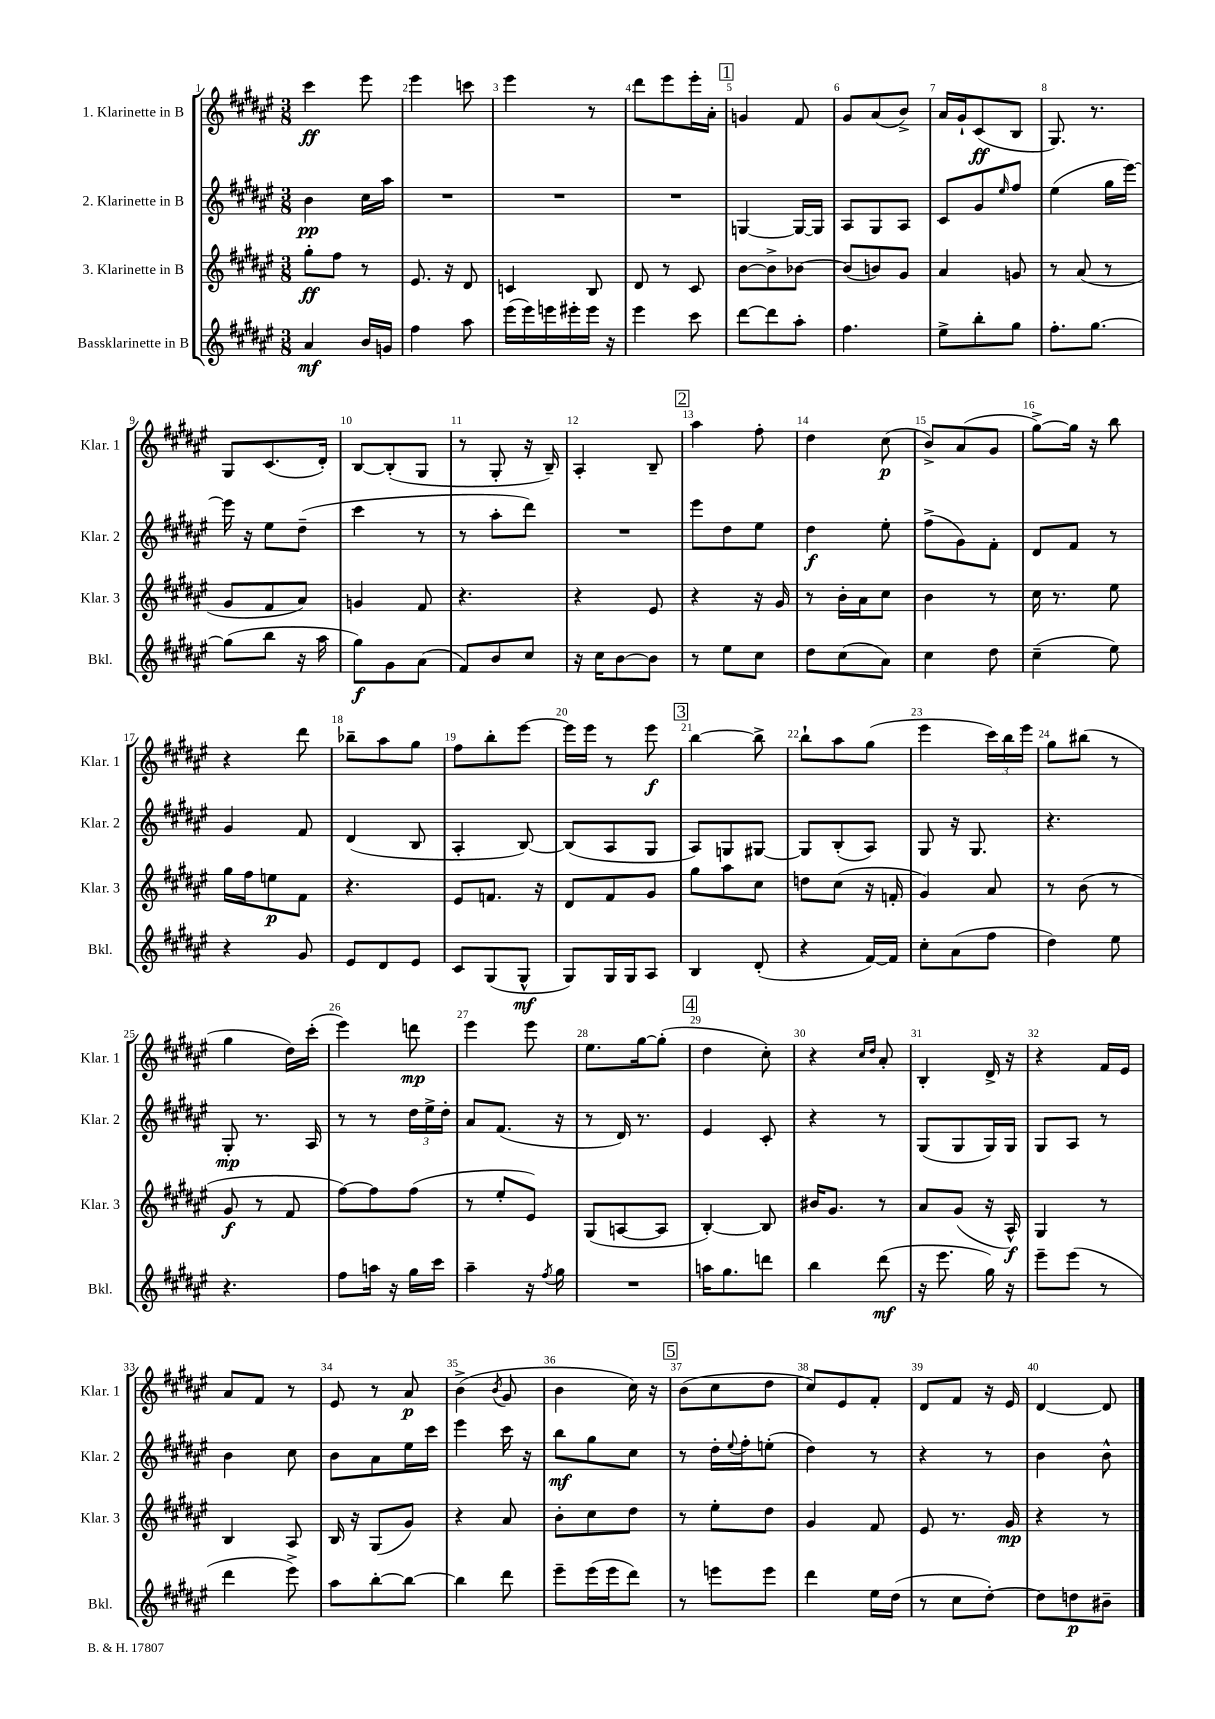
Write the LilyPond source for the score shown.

<<
\new StaffGroup <<
\new Staff = "s0" \with { instrumentName = "1. Klarinette in B" shortInstrumentName = "Klar. 1" } {
    \clef treble \key fis \major \numericTimeSignature \time 3/8
    cis'''4\ff eis'''8 |
    eis'''4 c'''8 |
    eis'''4 r8 |
    dis'''8 eis'''8 eis'''16-. ais'16-. |
    \mark \markup { \box "1" } g'4 fis'8 |
    gis'8 ais'8( b'8->) |
    ais'16 gis'16-! cis'8\ff( b8 |
    gis8.) r8. |
    gis8 cis'8.( dis'16-.) |
    b8~ b8-.( gis8 |
    r8 gis8-. r16 b16--) |
    ais4-. b8-- |
    \mark \markup { \box "2" } ais''4 fis''8-. |
    dis''4 cis''8\p( |
    b'8->) ais'8( gis'8 |
    gis''8~->) gis''16 r16 b''8 |
    r4 dis'''8 |
    bes''8-- ais''8 gis''8 |
    fis''8 b''8-. eis'''8~ |
    eis'''16 eis'''16 r8 eis'''8\f |
    \mark \markup { \box "3" } b''4~ b''8-> |
    b''8-! ais''8 gis''8( |
    eis'''4 \tuplet 3/2 { cis'''16) b''16 eis'''16 } |
    gis''8 bis''8( r8 |
    gis''4 dis''16) cis'''16-.( |
    eis'''4) d'''8\mp |
    eis'''4 eis'''8 |
    eis''8. gis''16~ gis''8-.( |
    \mark \markup { \box "4" } dis''4 cis''8-.) |
    r4 \grace { cis''16 dis''16 } ais'8-. |
    b4-. dis'16-> r16 |
    r4 fis'16 eis'16 |
    ais'8 fis'8 r8 |
    eis'8 r8 ais'8\p |
    b'4->( \acciaccatura { b'8 } gis'8 |
    b'4 cis''16) r16 |
    \mark \markup { \box "5" } b'8( cis''8 dis''8 |
    cis''8) eis'8 fis'8-. |
    dis'8 fis'8 r16 eis'16 |
    dis'4~ dis'8 \bar "|." |
}
\new Staff = "s1" \with { instrumentName = "2. Klarinette in B" shortInstrumentName = "Klar. 2" } {
    \clef treble \key fis \major \numericTimeSignature \time 3/8
    b'4\pp cis''16 ais''16 |
    R4. |
    R4. |
    R4. |
    \mark \markup { \box "1" } g4~ g16~ g16 |
    ais8 gis8 ais8 |
    cis'8 gis'8 \grace { eis''16 } fis''8 |
    eis''4( gis''16 eis'''16~) |
    eis'''16 r16 eis''8 dis''8--( |
    cis'''4 r8 |
    r8 ais''8-. dis'''8) |
    R4. |
    \mark \markup { \box "2" } eis'''8 dis''8 eis''8 |
    dis''4\f eis''8-. |
    fis''8->( gis'8) fis'8-. |
    dis'8 fis'8 r8 |
    gis'4 fis'8 |
    dis'4( b8 |
    ais4-. b8~) |
    b8( ais8 gis8 |
    \mark \markup { \box "3" } ais8) g8 gis8~ |
    gis8 b8-.( ais8) |
    gis8 r16 gis8. |
    r4. |
    gis8-.\mp r8. ais16 |
    r8 r8 \tuplet 3/2 { dis''16 eis''16-> dis''16-. } |
    ais'8 fis'8.( r16 |
    r8 dis'16) r8. |
    \mark \markup { \box "4" } eis'4 cis'8-. |
    r4 r8 |
    gis8( gis8 gis16) gis16 |
    gis8 ais8 r8 |
    b'4 cis''8 |
    b'8 ais'8 eis''16 cis'''16 |
    eis'''4 cis'''16 r16 |
    b''8\mf gis''8 cis''8 |
    \mark \markup { \box "5" } r8 dis''16-. \appoggiatura { eis''8 } fis''16-. e''8-.( |
    dis''4) r8 |
    r4 r8 |
    b'4 b'8-^ \bar "|." |
}
\new Staff = "s2" \with { instrumentName = "3. Klarinette in B" shortInstrumentName = "Klar. 3" } {
    \clef treble \key fis \major \numericTimeSignature \time 3/8
    gis''8-.\ff fis''8 r8 |
    eis'8. r16 dis'8 |
    c'4 b8 |
    dis'8 r8 cis'8 |
    \mark \markup { \box "1" } b'8~ b'8-> bes'8~ |
    bes'8( b'8) gis'8 |
    ais'4 g'8 |
    r8 ais'8( r8 |
    gis'8 fis'8 ais'8) |
    g'4 fis'8 |
    r4. |
    r4 eis'8 |
    \mark \markup { \box "2" } r4 r16 gis'16 |
    r8 b'16-. ais'16 cis''8 |
    b'4 r8 |
    cis''16 r8. eis''8 |
    gis''16 fis''16 e''8\p fis'8 |
    r4. |
    eis'8 f'8. r16 |
    dis'8 fis'8 gis'8 |
    \mark \markup { \box "3" } gis''8 ais''8 cis''8 |
    d''8 cis''8( r16 f'16-. |
    gis'4) ais'8 |
    r8 b'8( r8 |
    gis'8\f r8 fis'8 |
    fis''8~) fis''8 fis''8( |
    r8 eis''8-. eis'8) |
    gis8( a8~ a8 |
    \mark \markup { \box "4" } b4~-.) b8 |
    bis'16 gis'8. r8 |
    ais'8 gis'8( r16 ais16-^\f) |
    gis4 r8 |
    b4 ais8 |
    b16 r16 gis8( gis'8) |
    r4 ais'8 |
    b'8-. cis''8 dis''8 |
    \mark \markup { \box "5" } r8 eis''8-. dis''8 |
    gis'4 fis'8 |
    eis'8 r8. gis'16\mp |
    r4 r8 \bar "|." |
}
\new Staff = "s3" \with { instrumentName = "Bassklarinette in B" shortInstrumentName = "Bkl." } {
    \clef treble \key fis \major \numericTimeSignature \time 3/8
    ais'4\mf b'16 g'16 |
    fis''4 ais''8 |
    eis'''16( eis'''16) e'''16 eis'''16-. eis'''16 r16 |
    eis'''4 cis'''8 |
    \mark \markup { \box "1" } dis'''8~ dis'''8 ais''8-. |
    fis''4. |
    eis''8-> b''8-. gis''8 |
    fis''8.-. gis''8.~ |
    gis''8( b''8 r16 ais''16 |
    gis''8\f) gis'8 ais'8( |
    fis'8) b'8 cis''8 |
    r16 cis''16 b'8~ b'8 |
    \mark \markup { \box "2" } r8 eis''8 cis''8 |
    dis''8 cis''8( ais'8) |
    cis''4 dis''8 |
    cis''4--( eis''8) |
    r4 gis'8 |
    eis'8 dis'8 eis'8 |
    cis'8 gis8( gis8-^\mf |
    gis8) gis16 gis16 ais8 |
    \mark \markup { \box "3" } b4 dis'8-.( |
    r4 fis'16~) fis'16 |
    cis''8-. ais'8( fis''8 |
    dis''4) eis''8 |
    r4. |
    fis''8 a''16 r16 gis''16 cis'''16 |
    ais''4-- r16 \acciaccatura { fis''8 } gis''16 |
    R4. |
    \mark \markup { \box "4" } a''16 gis''8. d'''8 |
    b''4 dis'''8\mf( |
    r16 eis'''8. gis''16) r16 |
    eis'''8-- eis'''8( r8 |
    dis'''4 eis'''8->) |
    ais''8 b''8~-. b''8~ |
    b''4 dis'''8 |
    eis'''8-- eis'''16( eis'''16 dis'''8) |
    \mark \markup { \box "5" } r8 e'''8 e'''8 |
    dis'''4 eis''16 dis''16( |
    r8 cis''8 dis''8~-.) |
    dis''8 d''8\p bis'8-- \bar "|." |
}
>>
>>
\layout { \context { \Score \override BarNumber.break-visibility = ##(#f #t #t) barNumberVisibility = #all-bar-numbers-visible } }
